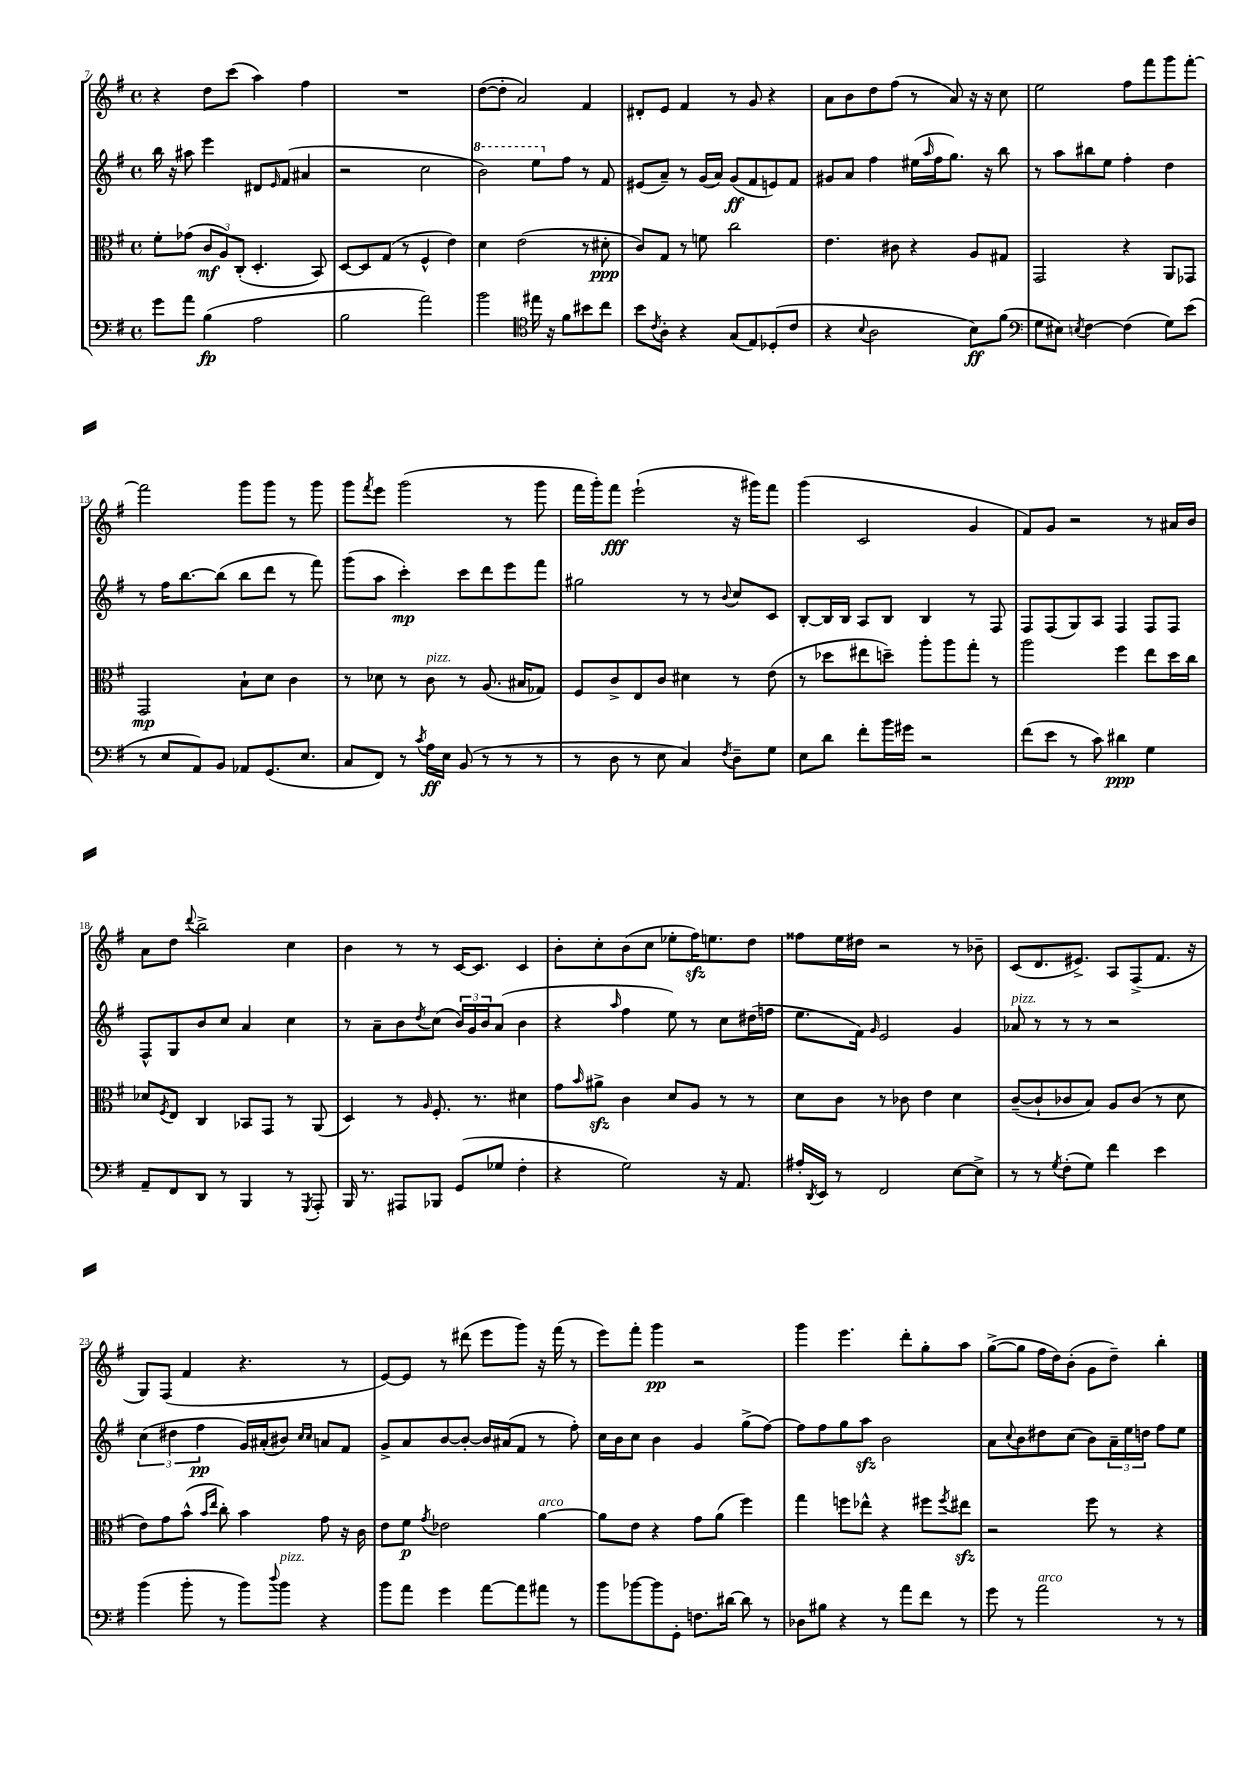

**kern	**kern	**kern	**kern
*staff4	*staff3	*staff2	*staff1
*clefF4	*clefC3	*clefG2	*clefG2
*k[f#]	*k[f#]	*k[f#]	*k[f#]
*M4/4	*M4/4	*M4/4	*M4/4
*met(c)	*met(c)	*met(c)	*met(c)
8g	8f#'	16bb	4r
.	.	16r	.
8a	(8g-	8aa#	.
(4B	12c	4eee	8dd
.	12A)	.	.
.	.	.	(8ccc
.	(12C'	.	.
2A	4.D'	8d#	4aa)
.	.	16qqe	.
.	.	(8f#	.
.	.	4a#	4ff#
.	8BB)	.	.
=	=	=	=
2B	[8D	2r	1r
.	8D]	.	.
.	(8G	.	.
.	8r	.	.
2a)	4F#^^	2cc	.
.	4e)	.	.
=	=	=	=
2b	4d	2bb)	([8dd
.	.	.	8dd']
.	(2e	.	2a)
*clefC4	*	*	*
16ee#	.	8eee	.
16r	.	.	.
8f#	.	8ff#	.
8b#	8r	8r	4f#
8cc	8d#'	8f#	.
=	=	=	=
8b	8c)	(8e#	8d#'
8qc	.	.	.
8A'	8G	8a~)	8e
4r	8r	8r	4f#
.	8f	(16g	.
.	.	16a)	.
(8G	2cc	(8g	8r
8E)	.	8f#	8g
(8D-'	.	8e)	4r
8c	.	8f#	.
=	=	=	=
4r	4.e	8g#	8a
.	.	8a	8b
8qqB	.	.	.
2A	.	4ff#	8dd
.	8c#	.	(8ff#
.	4r	(16ee#	8r
.	.	16qqaa	.
.	.	16ff#	.
.	.	8.gg)	8a)
8B)	8A	.	16r
.	.	16r	16r
(8f#	8G#	8bb	8cc
=	=	=	=
*clefF4	*	*	*
8G	2GG	8r	2ee
8E#)	.	8aa	.
8qE	.	.	.
[4F#	.	8bb#	.
.	.	8ee	.
(4F#]	4r	4ff#'	8ff#
.	.	.	8fff#
8G)	8AA	4dd	8ggg
(8e	8GG-	.	[8fff#'
=	=	=	=
8r	2GG	8r	2fff#]
8E	.	16ff#	.
.	.	[8.bb	.
8AA)	.	.	.
8BB	.	(8bb]	.
8AA-	8B`	8bb	8ggg
(8.GG	8d	8ddd	8ggg
.	4c	8r	8r
8.E	.	.	.
.	.	8fff#)	8ggg
=	=	=	=
8C	8r	(8ggg	8ggg
.	.	.	8qfff#
8FF#)	8d-	8aa	8eee
8r	8r	4ccc')	(2ggg
8qc	.	.	.
16A	8c	.	.
16E	.	.	.
(8BB	8r	8ccc	.
8r	(8.A	8ddd	.
8r	.	8eee	8r
.	16B#	.	.
8r	8G-)	8fff#	8ggg
=	=	=	=
8r	8F#	2gg#	16fff#
.	.	.	16ggg')
8D	8c^	.	8fff#
8r	8E	.	(2eee`
8E	8c	.	.
4C)	4d#	8r	.
.	.	8r	.
8qF#	.	8qqb	.
8D~	8r	8cc	16r
.	.	.	16ggg#)
8G	(8e	8c	8fff#
=	=	=	=
8E	8r	[8B'	(4ggg
8d	8dd-	16B]	.
.	.	16B	.
8f#'	8ee#	8A	2c
16b	8dd~)	8B	.
16g#	.	.	.
2r	8aa'	4B	.
.	8aa	.	.
.	8gg'	8r	4g
.	8r	8F#	.
=	=	=	=
(8f#	2aa	8F#	8f#)
8e	.	(8F#	8g
8r	.	8G)	2r
8c)	.	8A	.
4d#	4ff#	4F#	.
4G	8ee	8F#	8r
.	16dd	8F#	16a#
.	16cc	.	16b
=	=	=	=
8AA~	8d-	8F#^^	8a
.	8qF#	.	.
8FF#	8E	8G	8dd
.	.	.	8qqddd
8DD	4C	8b	2bb^
8r	.	8cc	.
4BBB	8BB-	4a	.
.	8GG	.	.
8r	8r	4cc	4cc
8qGGG	.	.	.
8AAA'	(8AA	.	.
=	=	=	=
16BBB	4D)	8r	4b
8.r	.	.	.
.	.	8a~	.
8AAA#	8r	8b	8r
.	16qqA	8qdd	.
8BBB-	8.F#'	(8cc	8r
(8GG	.	24b)	[16c
.	.	24g	.
.	8.r	.	8.c]
.	.	24b	.
8G-	.	(8a	.
4F#'	4d#	4b	4c
=	=	=	=
4r	8g	4r	8b'
.	16qqb	.	.
.	8a#^	.	8cc'
.	.	16qqaa	.
2G)	4c	4ff#	(8b
.	.	.	8cc
.	8d	8ee)	8ee-'
.	8A	8r	16ff#)
.	.	.	8.ee
16r	8r	8cc	.
8.AA	.	.	.
.	8r	(16dd#	8dd
.	.	16ff	.
=	=	=	=
16A#'	8d	8.ee	8ff##
8qDD	.	.	.
16EE	.	.	.
8r	8c	.	16ee
.	.	16f#)	16dd#
.	.	16qqg	.
2FF#	8r	2e	2r
.	8c-	.	.
.	4e	.	.
[8E	4d	4g	8r
8E^]	.	.	8b-~
=	=	=	=
8r	([8c~	8a-	(8c
8r	8c`]	8r	8.d
8qG	.	.	.
(8F#'	8c-	8r	.
.	.	.	8.e#^)
8G)	8B)	8r	.
4f#	8A	2r	8A
.	(8c-	.	(8F#^
4e	8r	.	8.f#
.	8d	.	.
.	.	.	16r
=	=	=	=
(4b	8e)	(6cc	8G)
.	8g	.	(8F#
.	.	6dd#	.
8b'	(8b^^	.	4f#
.	.	6ff#	.
.	16qqb	.	.
.	16qqee	.	.
8r	8cc')	.	.
8b)	4b	16g)	4.r
.	.	(16a#'	.
8qqdd	.	.	.
8b	.	8b#)	.
.	.	16qqcc	.
.	.	16qqcc	.
4r	8g	8a	.
.	16r	8f#	8r
.	16c	.	.
=	=	=	=
8b	8e	8g^	[8e)
8a	8f#	8a	8e]
.	8qg	.	.
4g	2e-	[8b	8r
.	.	8b'_	(8ddd#
[8a	.	16b]	8eee
.	.	(16a#	.
8a]	.	8f#	8ggg)
8a#	[4a	8r	16r
.	.	.	(16fff#
8r	.	8ff#')	8r
=	=	=	=
8b	8a]	16cc	8eee)
.	.	16b	.
[8b-	8e	8cc	8fff#'
8b-]	4r	4b	4ggg
8GG'	.	.	.
8.F	8g	4g	2r
.	(8a	.	.
[16d#	.	.	.
8d#]	4ff#)	(8gg^	.
8r	.	[8ff#)	.
=	=	=	=
8D-	4gg	8ff#]	4ggg
8B#	.	8ff#	.
4r	8ff	8gg	4.eee
.	8ee-^^	8aa	.
8r	4r	2b	.
8a	.	.	8ddd'
8f#	8ff#	.	8gg'
.	8qff#	.	.
8r	8ee#	.	8aa
=	=	=	=
8g	2r	8a	([8gg^
.	.	8qqcc	.
8r	.	8b	8gg]
2a	.	8dd#	16ff#
.	.	.	16dd)
.	.	(8cc	(8b'
.	8ff#	8b)	8g
.	8r	24a~	8dd~)
.	.	24ee	.
.	.	24dd	.
8r	4r	8ff#	4bb'
8r	.	8ee	.
==	==	==	==
*-	*-	*-	*-
